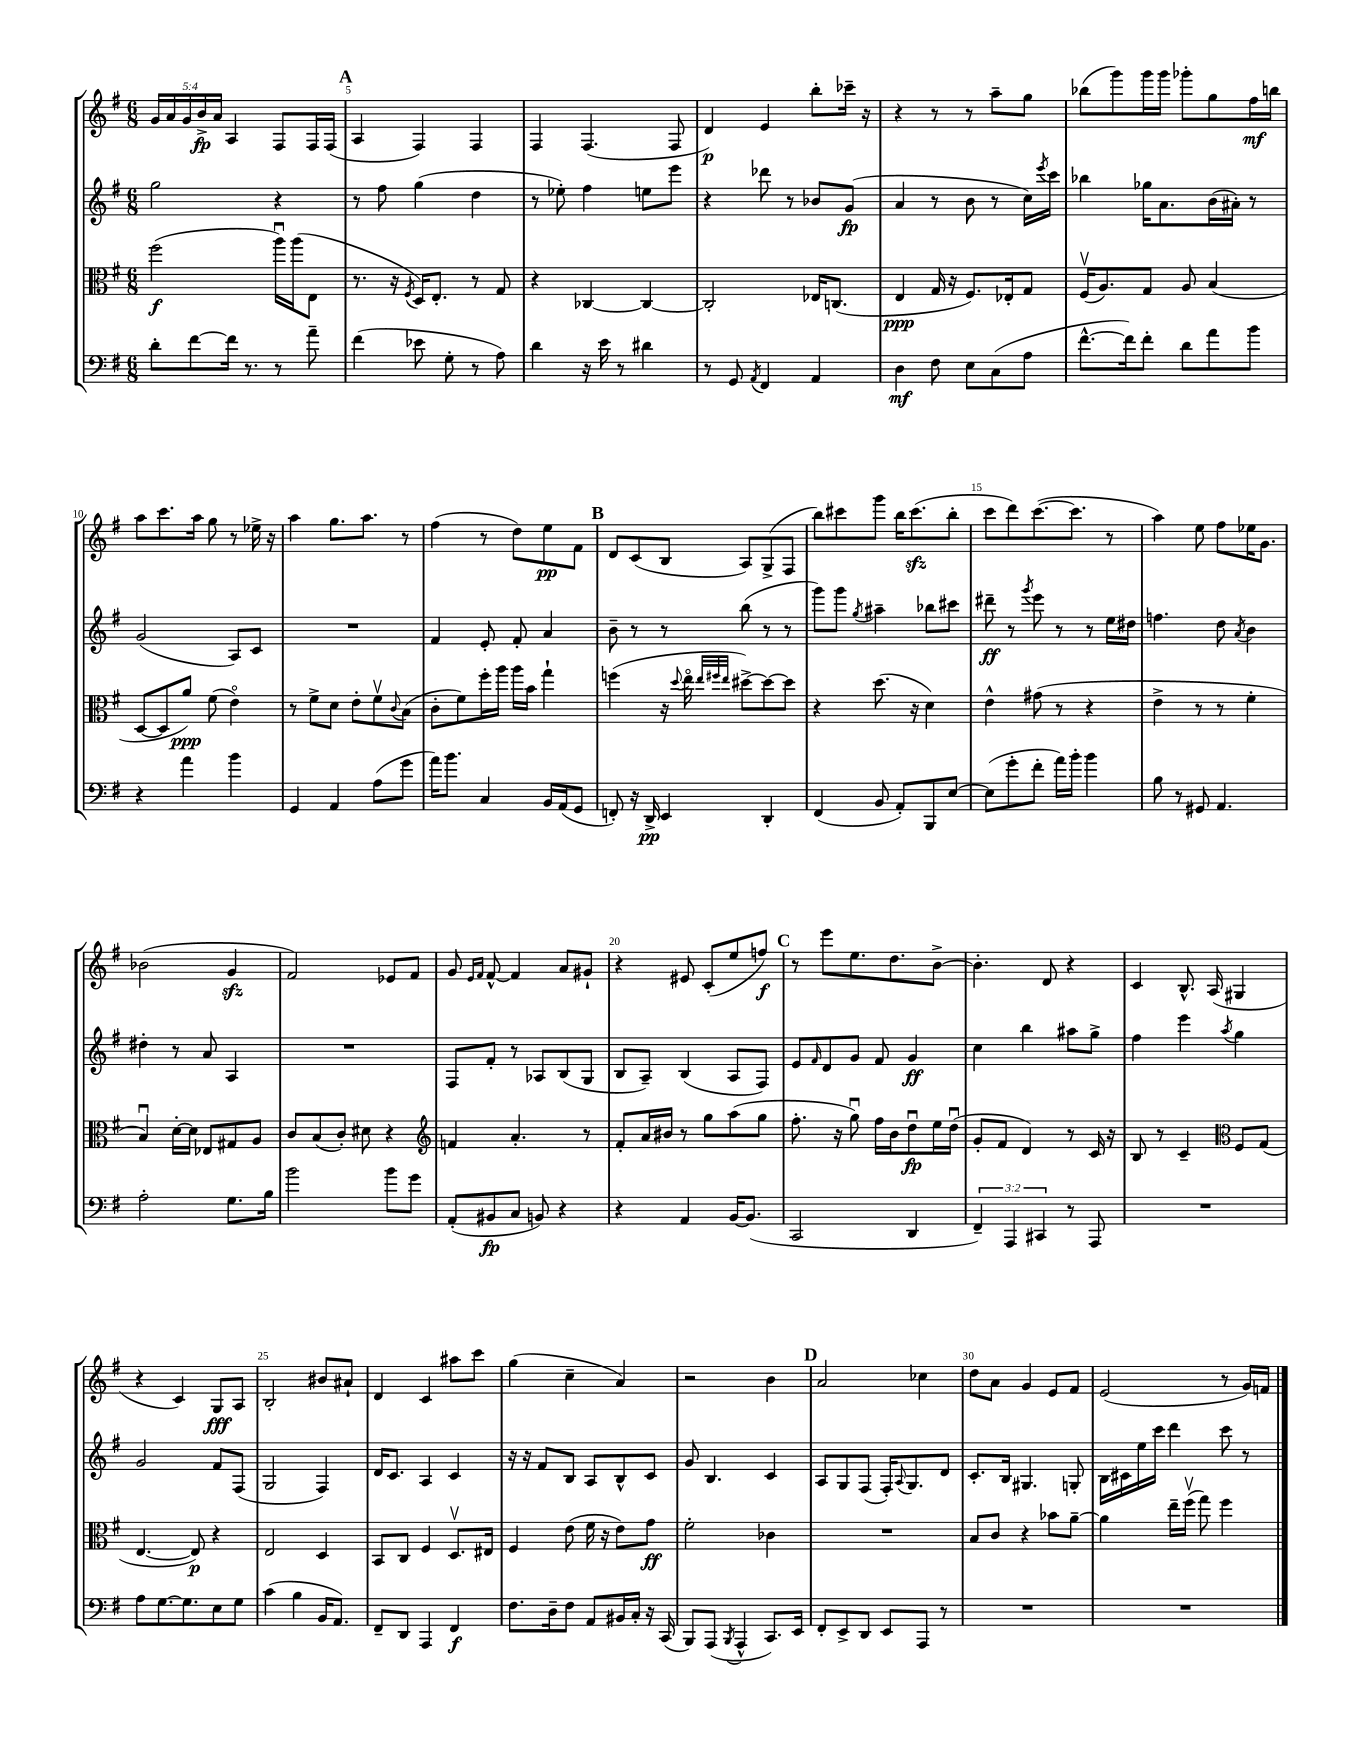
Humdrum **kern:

**kern	**dynam	**kern	**dynam	**kern	**dynam	**kern	**dynam
*part4	*part4	*part3	*part3	*part2	*part2	*part1	*part1
*staff4	*staff4	*staff3	*staff3	*staff2	*staff2	*staff1	*staff1
*clefF4	*	*clefC3	*	*clefG2	*	*clefG2	*
*k[f#]	*	*k[f#]	*	*k[f#]	*	*k[f#]	*
*M6/8	*	*M6/8	*	*M6/8	*	*M6/8	*
=4	=4	=4	=4	=4	=4	=4	=4
8d'\L	.	(2ff#\	f	2gg\	.	20g/LL	.
.	.	.	.	.	.	20a/	.
.	.	.	.	.	.	20g/	.
[8f#\	.	.	.	.	.	.	.
.	.	.	.	.	.	20b^/	fp
.	.	.	.	.	.	20a/JJ	.
16f#\Jk]	.	.	.	.	.	4A/	.
8.r	.	.	.	.	.	.	.
8r	.	16aau\LL)	.	4r	.	8F#/L	.
.	.	(16aa\J	.	.	.	.	.
8a~\	.	8E\J	.	.	.	16F#/L	.
.	.	.	.	.	.	(16F#/JJ	.
!!LO:REH:place=s1:t=A
=5	=5	=5	=5	=5	=5	=5	=5
(4f#\	.	8.r	.	8r	.	4A/	.
.	.	.	.	8ff#\	.	.	.
.	.	16r	.	.	.	.	.
.	.	8qF#/	.	.	.	.	.
8e-X\	.	16D/KL)	.	(4gg\	.	4F#/)	.
.	.	8.E'/J	.	.	.	.	.
8G'\	.	.	.	.	.	.	.
8r	.	8r	.	4dd\	.	4F#/	.
8A\)	.	8G/	.	.	.	.	.
=6	=6	=6	=6	=6	=6	=6	=6
4d\	.	4r	.	8r	.	4F#/	.
.	.	.	.	8ee-X'\)	.	.	.
16r	.	[4C-X/	.	4ff#\	.	(4.F#/	.
16e\	.	.	.	.	.	.	.
8r	.	.	.	.	.	.	.
4d#X\	.	4C-/_	.	8een\L	.	.	.
.	.	.	.	8eee\J	.	8F#/	.
=7	=7	=7	=7	=7	=7	=7	=7
8r	.	2C-'/]	.	4r	.	4d/)	p
8GG/	.	.	.	.	.	.	.
8qAA/	.	.	.	.	.	.	.
4FF#/	.	.	.	8ddd-X\	.	4e/	.
.	.	.	.	8r	.	.	.
4AA/	.	16E-X/KL	.	8b-X/L	.	8bb'\L	.
.	.	(8.Cn/J	.	.	.	.	.
.	.	.	.	(8g/J	fp	16ccc-X~\Jk	.
.	.	.	.	.	.	16r	.
=8	=8	=8	=8	=8	=8	=8	=8
4D\	mf	4E/	ppp	4a/	.	4r	.
8F#\	.	16G/	.	8r	.	8r	.
.	.	16r	.	.	.	.	.
8E\L	.	8.F#/L)	.	8b\	.	8r	.
(8C\	.	.	.	8r	.	8aa~\L	.
.	.	16E-X'/k	.	.	.	.	.
8A\J	.	8G/J	.	16cc\LL)	.	8gg\J	.
.	.	.	.	8qeee/	.	.	.
.	.	.	.	16ccc\JJ	.	.	.
=9	=9	=9	=9	=9	=9	=9	=9
[8.f#^^\L	.	(16F#v/KL	.	4bb-X\	.	(8bb-X\L	.
.	.	8.A/)	.	.	.	.	.
.	.	.	.	.	.	8ggg\)	.
16f#\k])	.	.	.	.	.	.	.
8f#'\J	.	8G/J	.	16gg-X\KL	.	16ggg\L	.
.	.	.	.	8.a\	.	16ggg\JJ	.
8d\L	.	8A/	.	.	.	8ggg-X'\L	.
8a\	.	(4B/	.	(16b\L	.	8gg\	.
.	.	.	.	16a#X'\JJ)	.	.	.
8b\J	.	.	.	8r	.	16ff#\L	mf
.	.	.	.	.	.	16bbn\JJ	.
!!LO:LB:g=z
=10	=10	=10	=10	=10	=10	=10	=10
4r	.	[8D/L	.	(2g/	.	8aa\L	.
.	.	8D/]	.	.	.	8.ccc\	.
4a\	.	8a/J)	ppp	.	.	.	.
.	.	.	.	.	.	16aa\Jk	.
.	.	(8f#\	.	.	.	8gg\	.
4b\	.	4e\)	.	8A/L)	.	8r	.
.	.	.	.	8c/J	.	16ee-X^\	.
.	.	.	.	.	.	16r	.
=11	=11	=11	=11	=11	=11	=11	=11
4GG/	.	8r	.	2.r	.	4aa\	.
.	.	8f#^\L	.	.	.	.	.
4AA/	.	8d\J	.	.	.	8.gg\L	.
.	.	8e'\L	.	.	.	.	.
.	.	.	.	.	.	8.aa\J	.
(8A\L	.	8f#v\	.	.	.	.	.
.	.	8qqc/	.	.	.	.	.
8g\J	.	(8B\J	.	.	.	8r	.
=12	=12	=12	=12	=12	=12	=12	=12
16a\KL)	.	8c'\L	.	4f#/	.	(4ff#\	.
8.b\J	.	.	.	.	.	.	.
.	.	8f#\)	.	.	.	.	.
4C/	.	16ff#'\L	.	8e'/	.	8r	.
.	.	16aa\JJ	.	.	.	.	.
.	.	16aa\LL	.	8f#'/	.	8dd\L)	.
.	.	16b\JJ	.	.	.	.	.
16BB/LL	.	4gg`\	.	4a/	.	8ee\	pp
(16AA/J	.	.	.	.	.	.	.
8GG/J	.	.	.	.	.	8f#\J	.
!!LO:REH:place=s1:t=B
=13	=13	=13	=13	=13	=13	=13	=13
8FFn'/)	.	(4ffn\	.	8b~\	.	8d/L	.
16r	.	.	.	8r	.	(8c/	.
16DD^/	pp	.	.	.	.	.	.
4EE/	.	16r	.	8r	.	8B/J	.
.	.	8qqdd/	.	.	.	.	.
.	.	16ee\	.	.	.	.	.
.	.	32qqee/LLL	.	.	.	.	.
.	.	32qqff#X/	.	.	.	.	.
.	.	32qqee/JJJ	.	.	.	.	.
.	.	[8dd#X^\L)	.	(8bb\	.	8A/L)	.
4DD'/	.	8dd#\_	.	8r	.	(8G^/	.
.	.	8dd#\J]	.	8r	.	8F#/J	.
=14	=14	=14	=14	=14	=14	=14	=14
(4FF#/	.	4r	.	8ggg\L)	.	8bb\L)	.
.	.	.	.	8ggg\J	.	8ccc#X\	.
.	.	.	.	8qgg/	.	.	.
8BB/	.	(8.dd\	.	4aa#X~\	.	8ggg\J	.
8AA'/L)	.	.	.	.	.	16bb\KL	.
.	.	16r	.	.	.	(8.ccc#zz\	.
8BBB/	.	4d\)	.	8bb-X\L	.	.	.
[8E/J	.	.	.	8ccc#X\J	.	8bb'\J	.
=15	=15	=15	=15	=15	=15	=15	=15
(8E\L]	.	4e^^\	.	8ddd#X~\	ff	8ccc\L	.
8g'\	.	.	.	8r	.	8ddd\)	.
.	.	.	.	8qggg/	.	.	.
8f#'\J	.	(8g#X\	.	8eee\	.	([8.ccc\	.
16a\LL)	.	8r	.	8r	.	.	.
16b'\JJ	.	.	.	.	.	8.ccc\J]	.
4b\	.	4r	.	8r	.	.	.
.	.	.	.	16ee\LL	.	8r	.
.	.	.	.	16dd#X\JJ	.	.	.
=16	=16	=16	=16	=16	=16	=16	=16
8B\	.	4e^\	.	4.ffn\	.	4aa\)	.
8r	.	.	.	.	.	.	.
8GG#X/	.	8r	.	.	.	8ee\	.
4.AA/	.	8r	.	8dd\	.	8ff#\L	.
.	.	.	.	8qa/	.	.	.
.	.	4f#'\	.	4b\	.	16ee-X\K	.
.	.	.	.	.	.	8.g\J	.
!!LO:LB:g=z
=17	=17	=17	=17	=17	=17	=17	=17
2A'\	.	4Bu/)	.	4dd#X'\	.	(2b-X\	.
.	.	[16d'\LL	.	8r	.	.	.
.	.	16d\JJ]	.	.	.	.	.
.	.	8E-X/L	.	8a/	.	.	.
8.G\L	.	8G#X/	.	4A/	.	4gzz/	.
.	.	8A/J	.	.	.	.	.
16B\Jk	.	.	.	.	.	.	.
=18	=18	=18	=18	=18	=18	=18	=18
2b\	.	8c/L	.	2.r	.	2f#/)	.
.	.	(8B/	.	.	.	.	.
.	.	8c'/J)	.	.	.	.	.
.	.	8d#X\	.	.	.	.	.
8b\L	.	4r	.	.	.	8e-X/L	.
8g\J	.	.	.	.	.	8f#/J	.
=19	=19	=19	=19	=19	=19	=19	=19
*	*	*clefG2	*	*	*	*	*
(8AA'/L	.	4fn/	.	8F#/L	.	8g/	.
.	.	.	.	.	.	16qqe/LL	.
.	.	.	.	.	.	16qqf#/JJ	.
8BB#X/	fp	.	.	8f#'/J	.	[8f#^^/	.
8C/J	.	4.a'/	.	8r	.	4f#/]	.
8BBn/)	.	.	.	8A-X/L	.	.	.
4r	.	.	.	(8B/	.	8a/L	.
.	.	8r	.	8G/J	.	8g#X`/J	.
=20	=20	=20	=20	=20	=20	=20	=20
4r	.	8f#'/L	.	8B/L	.	4r	.
.	.	16a/L	.	8A~/J)	.	.	.
.	.	16b#X/JJ	.	.	.	.	.
4AA/	.	8r	.	(4B/	.	8e#X/	.
.	.	8gg\L	.	.	.	(8c'/L	.
[16BB/KL	.	(8aa\	.	8A/L	.	8ee/	.
(8.BB/J]	.	.	.	.	.	.	.
.	.	8gg\J	.	8F#/J)	.	8ffn/J)	f
!!LO:REH:place=s1:t=C
=21	=21	=21	=21	=21	=21	=21	=21
2CC/	.	8.ff#'\	.	8e/L	.	8r	.
.	.	.	.	16qqf#/	.	.	.
.	.	.	.	8d/	.	8eee\L	.
.	.	16r	.	.	.	.	.
.	.	8ggu\)	.	8g/J	.	8.ee\	.
.	.	16ff#\LL	.	8f#/	.	.	.
.	.	16b\J	.	.	.	8.dd\	.
4DD/	.	8ddu\	fp	4g/	ff	.	.
.	.	16ee\L	.	.	.	[8b^\J	.
.	.	(16ddu\JJ	.	.	.	.	.
=22	=22	=22	=22	=22	=22	=22	=22
6FF#~/)	.	8g'/L	.	4cc\	.	4.b'\]	.
.	.	8f#/J	.	.	.	.	.
6AAA/	.	.	.	.	.	.	.
.	.	4d/)	.	4bb\	.	.	.
6CC#X/	.	.	.	.	.	.	.
.	.	.	.	.	.	8d/	.
8r	.	8r	.	8aa#X\L	.	4r	.
8AAA/	.	16c/	.	8gg^\J	.	.	.
.	.	16r	.	.	.	.	.
=23	=23	=23	=23	=23	=23	=23	=23
2.r	.	8B/	.	4ff#\	.	4c/	.
.	.	8r	.	.	.	.	.
.	.	4c~/	.	4eee\	.	8.B^^/	.
.	.	.	.	.	.	(16A/	.
*	*	*clefC3	*	*	*	*	*
.	.	.	.	8qaa/	.	.	.
.	.	8F#/L	.	4gg\	.	4G#X/	.
.	.	(8G/J	.	.	.	.	.
!!LO:LB:g=z
=24	=24	=24	=24	=24	=24	=24	=24
8A\L	.	[4.E/	.	2g/	.	4r	.
[8.G\	.	.	.	.	.	.	.
.	.	.	.	.	.	4c/)	.
8.G\]	.	.	.	.	.	.	.
.	.	8E/])	p	.	.	.	.
8E\	.	4r	.	8f#/L	.	8G/L	fff
8G\J	.	.	.	(8F#/J	.	8A/J	.
=25	=25	=25	=25	=25	=25	=25	=25
(4c\	.	2E/	.	2G/	.	2B'/	.
4B\	.	.	.	.	.	.	.
16BB/KL	.	4D/	.	4F#/)	.	8b#X/L	.
8.AA/J)	.	.	.	.	.	.	.
.	.	.	.	.	.	8a#X`/J	.
=26	=26	=26	=26	=26	=26	=26	=26
8FF#~/L	.	8BB/L	.	16d/KL	.	4d/	.
.	.	.	.	8.c/J	.	.	.
8DD/J	.	8C/J	.	.	.	.	.
4AAA/	.	4F#/	.	4A/	.	4c/	.
4FF#/	f	8.Dv/L	.	4c/	.	8aa#X\L	.
.	.	.	.	.	.	8ccc\J	.
.	.	16E#X/Jk	.	.	.	.	.
=27	=27	=27	=27	=27	=27	=27	=27
8.F#\L	.	4F#/	.	16r	.	(4gg\	.
.	.	.	.	16r	.	.	.
.	.	.	.	8f#/L	.	.	.
16D~\k	.	.	.	.	.	.	.
8F#\J	.	(8e\	.	8B/J	.	4cc~\	.
8AA/L	.	16f#\	.	8A/L	.	.	.
.	.	16r	.	.	.	.	.
16BB#X/L	.	8e\L)	.	8B^^/	.	4a/)	.
16C'/JJ	.	.	.	.	.	.	.
16r	.	8g\J	ff	8c/J	.	.	.
(16CC/	.	.	.	.	.	.	.
=28	=28	=28	=28	=28	=28	=28	=28
8BBB/L)	.	2f#'\	.	8g/	.	2r	.
(8AAA/J	.	.	.	4.B/	.	.	.
8qBBB/	.	.	.	.	.	.	.
4AAA^^/	.	.	.	.	.	.	.
8.CC/L)	.	4c-X\	.	4c/	.	4b\	.
16EE/Jk	.	.	.	.	.	.	.
!!LO:REH:place=s1:t=D
=29	=29	=29	=29	=29	=29	=29	=29
8FF#'/L	.	2.r	.	8A/L	.	2a/	.
8EE^/	.	.	.	8G/	.	.	.
8DD/J	.	.	.	(8F#/J	.	.	.
8EE/L	.	.	.	16F#'/KL)	.	.	.
.	.	.	.	8qqA/	.	.	.
.	.	.	.	8.G/	.	.	.
8AAA/J	.	.	.	.	.	4cc-X\	.
8r	.	.	.	8d/J	.	.	.
=30	=30	=30	=30	=30	=30	=30	=30
2.r	.	8B/L	.	8.c'/L	.	8dd\L	.
.	.	8c/J	.	.	.	8a\J	.
.	.	.	.	16B/Jk	.	.	.
.	.	4r	.	4.G#X/	.	4g/	.
.	.	8b-X\L	.	.	.	8e/L	.
.	.	[8a~\J	.	8Gn'/	.	8f#/J	.
=31	=31	=31	=31	=31	=31	=31	=31
2.r	.	4a\]	.	16B\LL	.	(2e/	.
.	.	.	.	16c#X\	.	.	.
.	.	.	.	16ee\	.	.	.
.	.	.	.	16ccc\JJ	.	.	.
.	.	16ee~\LL	.	4ddd\	.	.	.
.	.	(16ff#v\JJ	.	.	.	.	.
.	.	8gg\)	.	.	.	.	.
.	.	4ff#\	.	8ccc\	.	8r	.
.	.	.	.	8r	.	16g/LL)	.
.	.	.	.	.	.	16fn/JJ	.
==	==	==	==	==	==	==	==
*-	*-	*-	*-	*-	*-	*-	*-
